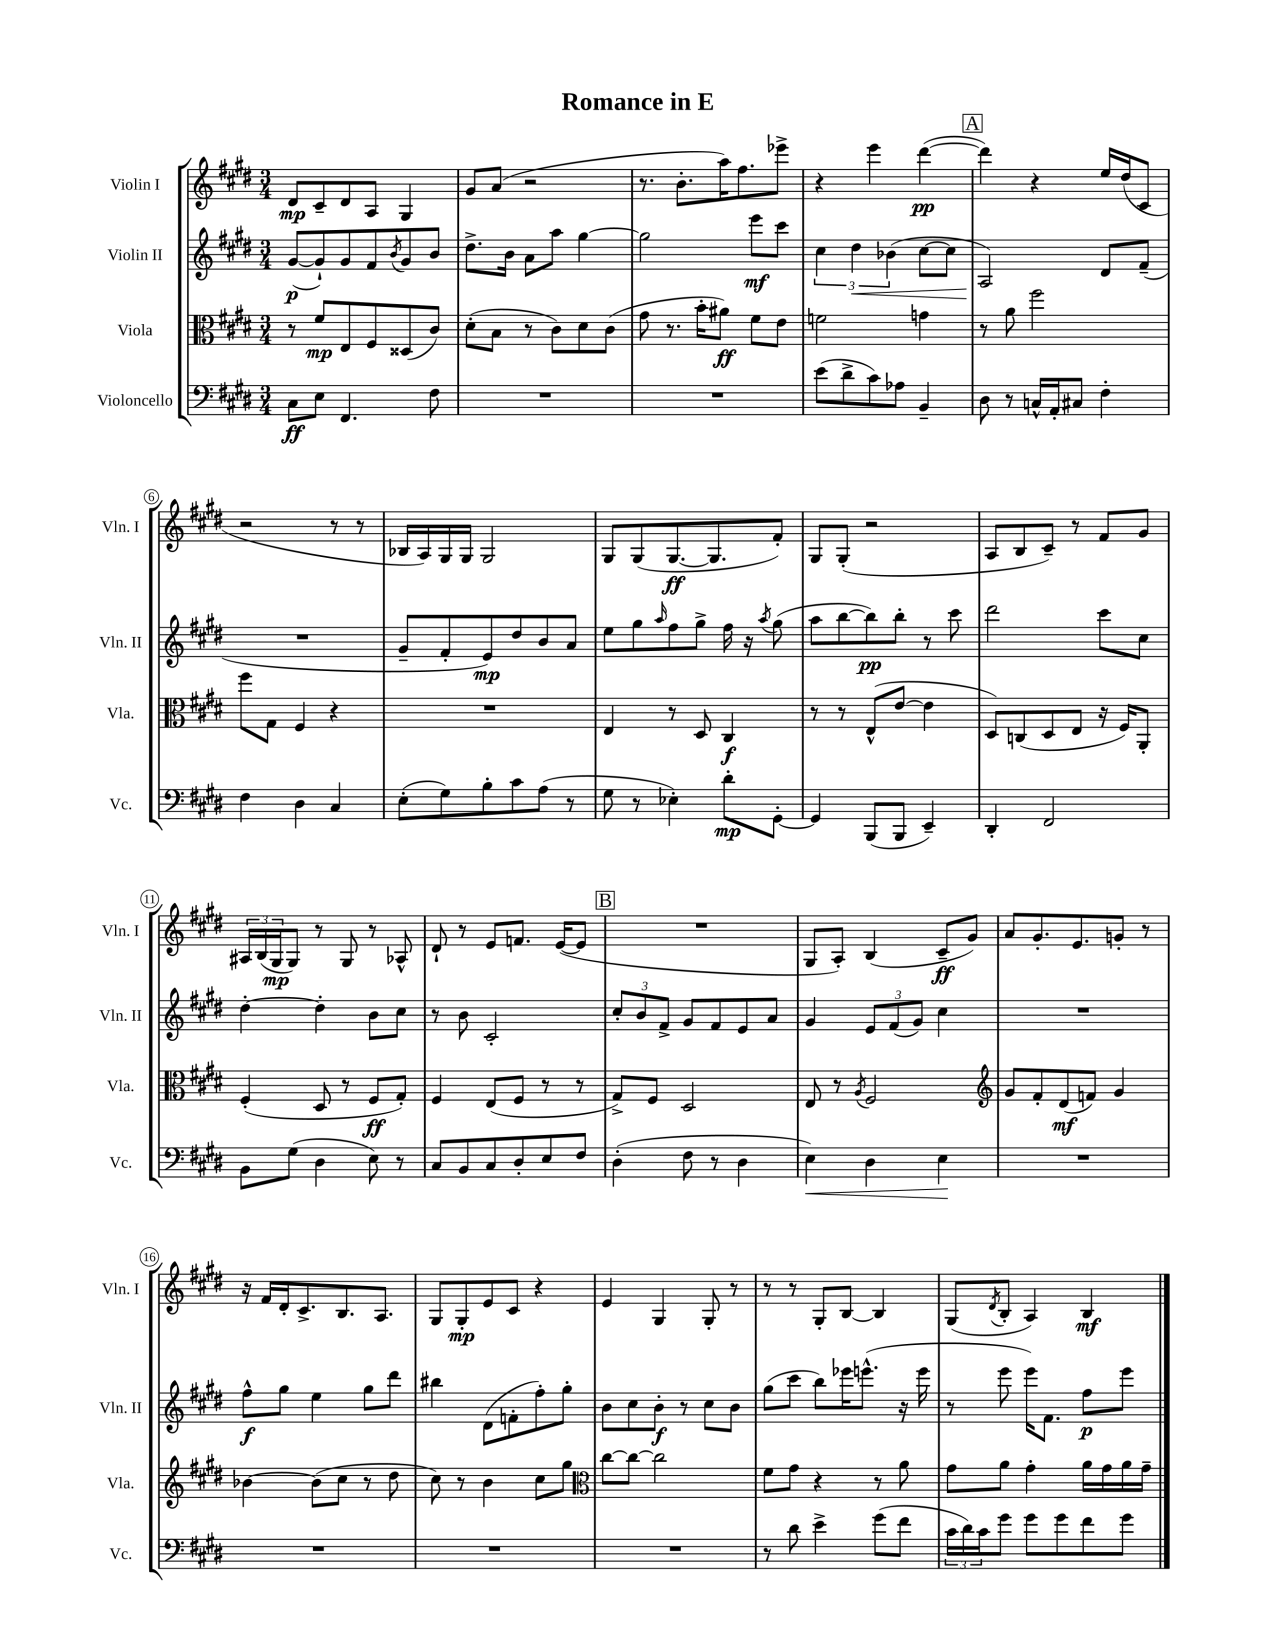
\header { title = "Romance in E" }
<<
\new StaffGroup <<
\new Staff = "s0" \with { instrumentName = "Violin I" shortInstrumentName = "Vln. I" } {
    \clef treble \key e \major \numericTimeSignature \time 3/4
    dis'8\mp cis'8-- dis'8 a8 gis4 |
    gis'8 a'8( r2 |
    r8. b'8.-. a''16) fis''8. ees'''8-> |
    r4 e'''4 dis'''4~\pp( |
    \mark \markup { \box "A" } dis'''4) r4 e''16 dis''16( cis'8 |
    r2 r8 r8 |
    bes16 a16) gis16 gis16 gis2 |
    gis8 gis8( gis8.~\ff gis8. fis'8-.) |
    gis8 gis8-.( r2 |
    a8 b8 cis'8--) r8 fis'8 gis'8 |
    \tuplet 3/2 { ais16 b16( gis16\mp } gis8) r8 gis8 r8 aes8-^ |
    dis'8-! r8 e'8 f'8. e'16~( e'8 |
    \mark \markup { \box "B" } R2. |
    gis8 a8-.) b4( cis'8--\ff gis'8) |
    a'8 gis'8.-. e'8. g'8-. r8 |
    r16 fis'16 dis'16-. cis'8.-> b8. a8. |
    gis8 gis8-.\mp e'8 cis'8 r4 |
    e'4 gis4 gis8-. r8 |
    r8 r8 gis8-. b8~ b4 |
    gis8( \acciaccatura { dis'8 } b8-. a4) b4\mf \bar "|." |
}
\new Staff = "s1" \with { instrumentName = "Violin II" shortInstrumentName = "Vln. II" } {
    \clef treble \key e \major \numericTimeSignature \time 3/4
    gis'8~\p( gis'8-!) gis'8 fis'8 \acciaccatura { b'8 } gis'8 b'8 |
    dis''8.-> b'16 a'8 a''8 gis''4~ |
    gis''2 e'''8\mf cis'''8 |
    \tuplet 3/2 { cis''4 dis''4\< bes'4( } cis''8~ cis''8 |
    \mark \markup { \box "A" } a2\!) dis'8 fis'8--( |
    R2. |
    gis'8-- fis'8-. e'8\mp) dis''8 b'8 a'8 |
    e''8 gis''8 \grace { a''16 } fis''8 gis''8-> fis''16 r16 \acciaccatura { a''8 } gis''8( |
    a''8 b''8~ b''8\pp) b''8-. r8 cis'''8 |
    dis'''2 cis'''8 cis''8 |
    dis''4~-. dis''4-. b'8 cis''8 |
    r8 b'8 cis'2-. |
    \mark \markup { \box "B" } \tuplet 3/2 { cis''8-. b'8 fis'8-> } gis'8 fis'8 e'8 a'8 |
    gis'4 \tuplet 3/2 { e'8 fis'8( gis'8) } cis''4 |
    R2. |
    fis''8-^\f gis''8 e''4 gis''8 dis'''8 |
    bis''4 dis'8( f'8-. fis''8-.) gis''8-. |
    b'8 cis''8 b'8-.\f r8 cis''8 b'8 |
    gis''8( cis'''8 b''8) ees'''16 e'''8.-^( r16 e'''16 |
    r8 e'''8 e'''16) fis'8. fis''8\p e'''8 \bar "|." |
}
\new Staff = "s2" \with { instrumentName = "Viola" shortInstrumentName = "Vla." } {
    \clef alto \key e \major \numericTimeSignature \time 3/4
    r8 fis'8\mp e8 fis8 disis8( cis'8) |
    dis'8-.( b8 r8 cis'8) dis'8 cis'8( |
    gis'8 r8. b'16-. ais'8\ff) fis'8 e'8 |
    f'2 g'4 |
    \mark \markup { \box "A" } r8 a'8 fis''2 |
    fis''8 gis8 fis4 r4 |
    R2. |
    e4 r8 dis8 cis4\f |
    r8 r8 e8-^( e'8~ e'4 |
    dis8) c8( dis8 e8 r16 fis16) a,8-. |
    fis4-.( dis8 r8 fis8\ff gis8-.) |
    fis4 e8( fis8 r8 r8 |
    \mark \markup { \box "B" } gis8->) fis8 dis2 |
    e8 r8 \acciaccatura { a8 } fis2 |
    \clef treble gis'8 fis'8-. dis'8\mf( f'8) gis'4 |
    bes'4~ bes'8( cis''8 r8 dis''8 |
    cis''8) r8 b'4 cis''8 gis''8 |
    \clef alto cis''8~ cis''8~ cis''2 |
    fis'8 gis'8 r4 r8 a'8 |
    gis'8 a'8 gis'4-. a'16 gis'16 a'16 gis'16-- \bar "|." |
}
\new Staff = "s3" \with { instrumentName = "Violoncello" shortInstrumentName = "Vc." } {
    \clef bass \key e \major \numericTimeSignature \time 3/4
    cis8\ff e8 fis,4. fis8 |
    R2. |
    R2. |
    e'8( dis'8-> cis'8) aes8 b,4-- |
    \mark \markup { \box "A" } dis8 r8 c16-^ a,16-. cis8 fis4-. |
    fis4 dis4 cis4 |
    e8-.( gis8) b8-. cis'8 a8( r8 |
    gis8 r8 ees4-.) dis'8-.\mp gis,8~-. |
    gis,4 b,,8( b,,8 e,4--) |
    dis,4-. fis,2 |
    b,8 gis8( dis4 e8) r8 |
    cis8 b,8 cis8 dis8-. e8 fis8 |
    \mark \markup { \box "B" } dis4-.( fis8 r8 dis4 |
    e4\<) dis4 e4\! |
    R2. |
    R2. |
    R2. |
    R2. |
    r8 dis'8 e'4-> gis'8( fis'8 |
    \tuplet 3/2 { cis'16 dis'16) cis'16 } gis'8 gis'8 gis'8 fis'8 gis'8 \bar "|." |
}
>>
>>
\layout { \context { \Score \override BarNumber.stencil = #(make-stencil-circler 0.1 0.3 ly:text-interface::print) } }
